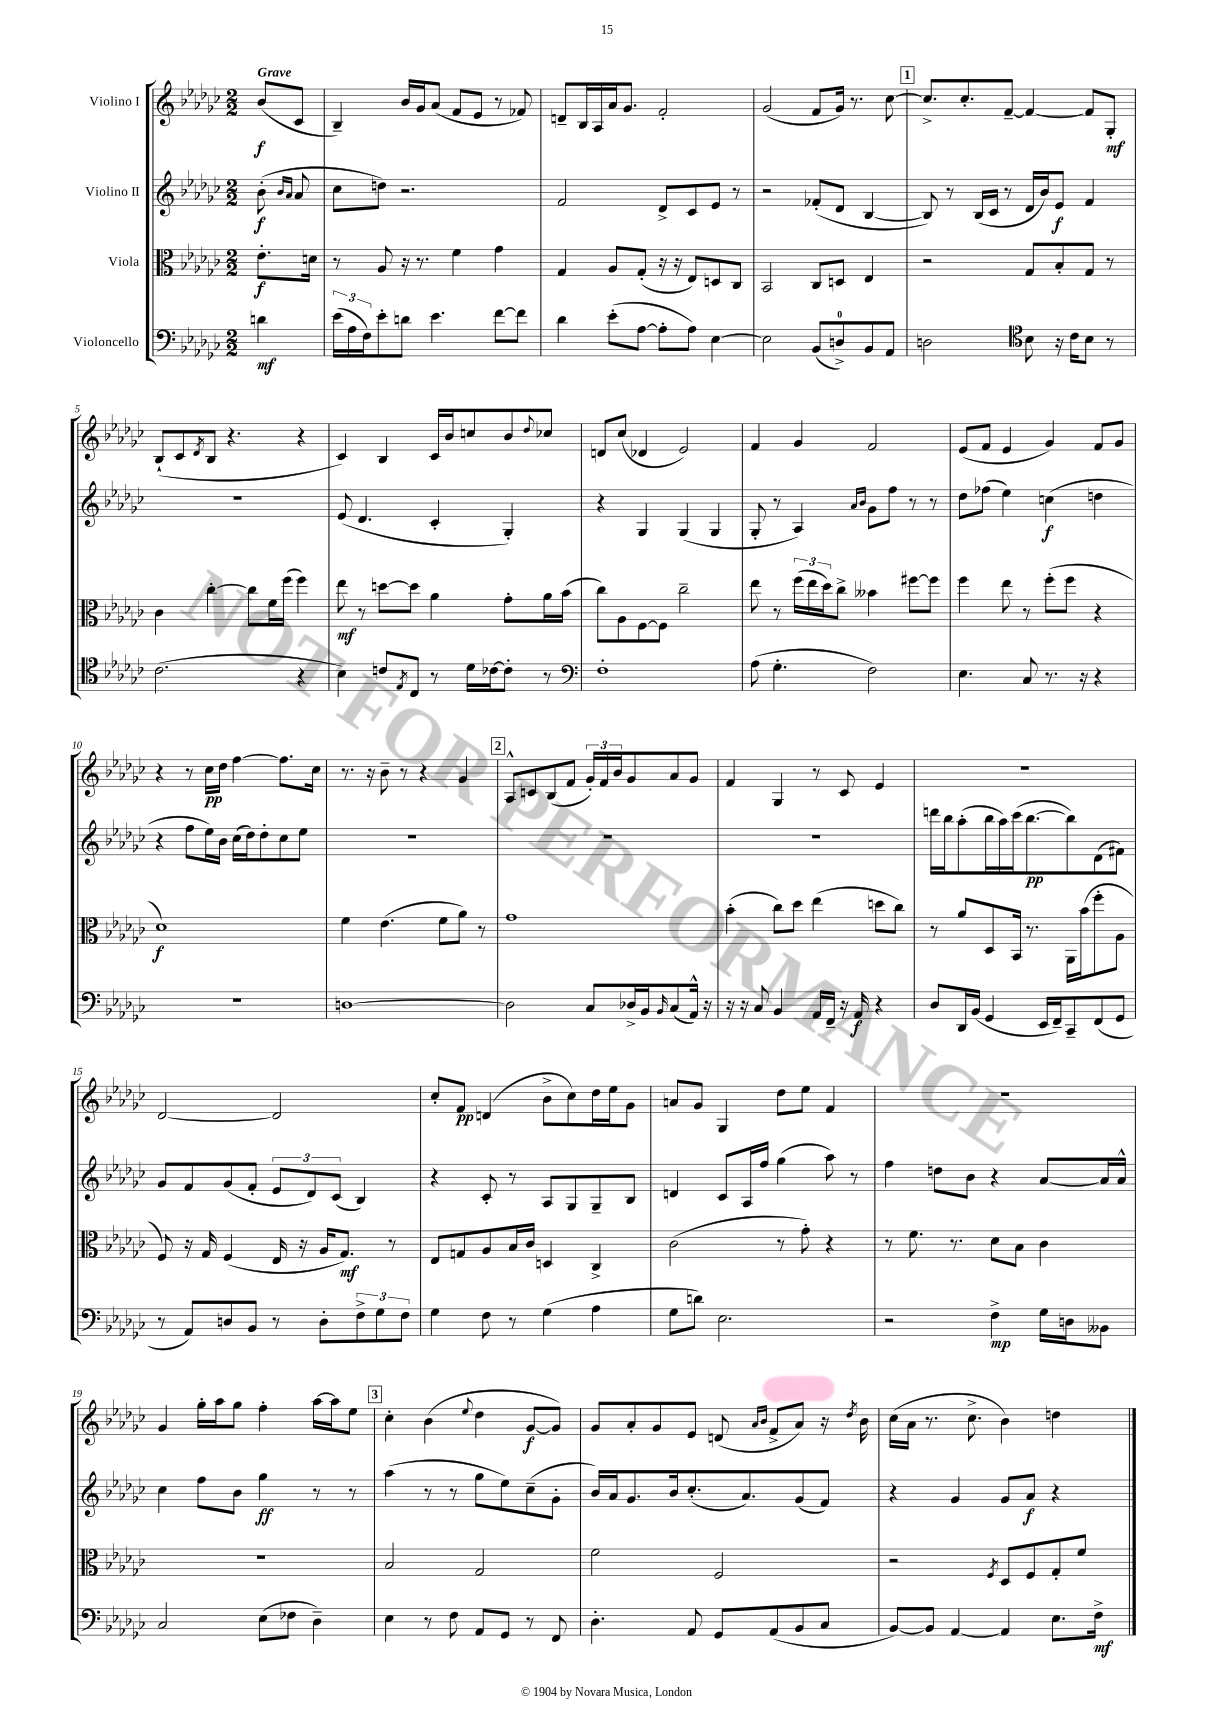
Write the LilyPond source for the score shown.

<<
\new StaffGroup <<
\new Staff = "s0" \with { instrumentName = "Violino I" } {
    \clef treble \key ges \major \numericTimeSignature \time 2/2 \partial 4 \tempo "Grave"
    bes'8\f( ces'8 |
    bes4--) bes'16 ges'16 aes'8( f'8 ees'8 r8 fes'8) |
    d'8-- bes16 aes16 aes'16 ges'8. f'2-. |
    ges'2( f'8 ges'16) r8. ces''8~ |
    \mark \markup { \box "1" } ces''8.-> ces''8.-. f'8~-- f'4~ f'8 ges8-.\mf |
    bes8-!( ces'8 \acciaccatura { des'8 } bes8 r4. r4 |
    ces'4) bes4 ces'16 bes'16 c''8 bes'8 \appoggiatura { des''8 } ces''8 |
    d'8 ces''8( des'4 ees'2) |
    f'4 ges'4 f'2 |
    ees'8( f'8 ees'4 ges'4) f'8 ges'8 |
    r4 r8 ces''16\pp des''16 f''4~ f''8. ces''16 |
    r8. r16 bes'8-- r8 r4 ges'4 |
    \mark \markup { \box "2" } aes8-^ c'8 bes8( f'8 \tuplet 3/2 { ges'16-.) f'16 bes'16 } ges'8 aes'8 ges'8 |
    f'4 ges4 r8 ces'8 ees'4 |
    r1 |
    des'2~ des'2 |
    ces''8-. f'8\pp d'4( bes'8-> ces''8) des''16 ees''16 ges'8 |
    a'8 ges'8 ges4 des''8 ees''8 f'4 |
    R1 |
    ges'4 ges''16-. aes''16 ges''8 f''4-. aes''16~ aes''16 ees''8 |
    \mark \markup { \box "3" } ces''4-. bes'4( \appoggiatura { ees''8 } des''4 ges'8~\f ges'8) |
    ges'8 aes'8-. ges'8 ees'8 d'8( \grace { aes'16 bes'16 } f'8-> aes'8) r16 \acciaccatura { des''8 } bes'16 |
    ces''16( aes'16 r8. ces''8.-> bes'4) d''4 \bar "|." |
}
\new Staff = "s1" \with { instrumentName = "Violino II" } {
    \clef treble \key ges \major \numericTimeSignature \time 2/2 \partial 4
    bes'8-.\f( \grace { bes'16 aes'16 } aes'8 |
    ces''8 d''8) r2. |
    f'2 des'8-> ces'8 ees'8 r8 |
    r2 fes'8-.( des'8 bes4~ |
    \mark \markup { \box "1" } bes8) r8 bes16( ces'16 r8 des'16 bes'16) ees'8\f f'4 |
    R1 |
    ees'8( des'4. ces'4-. ges4-.) |
    r4 ges4 ges4( ges4 |
    ges8-. r8 aes4) \grace { aes'16 bes'16 } ges'8 f''8 r8 r8 |
    des''8 fes''8( ees''4) c''4\f( d''4 |
    r4 f''8 ees''16) bes'16 ces''16( des''16) des''8-. ces''8 ees''8 |
    R1 |
    \mark \markup { \box "2" } R1 |
    R1 |
    d'''16 bes''16 aes''8-.( bes''16 aes''16) ces'''16( bes''8.~\pp bes''8) des'8( fis'8) |
    ges'8 f'8 ges'8( f'8-. \tuplet 3/2 { ees'8 des'8) ces'8( } bes4) |
    r4 ces'8-. r8 aes8 ges8 ges8-- bes8 |
    d'4 ces'8 aes16 f''16 ges''4( aes''8) r8 |
    f''4 d''8 bes'8 r4 aes'8~ aes'16 aes'16-^ |
    ces''4 f''8 bes'8 ges''4\ff r8 r8 |
    \mark \markup { \box "3" } aes''4( r8 r8 ges''8 ees''8) ces''8--( ges'8-. |
    bes'16) aes'16 ges'8. bes'16 ces''8.-.( aes'8.) ges'8( f'8) |
    r4 ges'4 ges'8 aes'8\f r4 \bar "|." |
}
\new Staff = "s2" \with { instrumentName = "Viola" } {
    \clef alto \key ges \major \numericTimeSignature \time 2/2 \partial 4
    ees'8.-.\f d'16 |
    r8 aes8 r16 r8. f'4 ges'4 |
    ges4 aes8 ges8-.( r16 r16 ees8) d8 ces8 |
    bes,2 ces8 d8 ees4 |
    \mark \markup { \box "1" } r2 ges8 bes8-. ges8 r8 |
    ces'4 ces''4~-. ces''8 f'16 f''16( f''4) |
    ees''8\mf r8 d''8~ d''8 aes'4 ges'8-. aes'16 bes'16( |
    ces''8) aes8 f8~ f8 ces''2-- |
    ees''8 r8 \tuplet 3/2 { f''16( ees''16 des''16) } ces''8-> beses'4 fis''8~ fis''8 |
    f''4 ees''8 r8 f''8-.( f''8 r4 |
    des'1\f) |
    f'4 ees'4.( f'8 aes'8) r8 |
    \mark \markup { \box "2" } ges'1 |
    bes'4-.( ces''8) des''8 ees''4( d''8 ces''8) |
    r8 aes'8 des8 bes,16 r8. aes,16 bes'16( f''8-. aes8 |
    f8) r16 ges16 f4( ees16 r16 aes16 ges8.\mf) r8 |
    ees8 g8 aes8 bes16 ces'16 d4 ces4-> |
    ces'2( r8 ges'8-.) r4 |
    r8 f'8. r8. des'8 bes8 ces'4 |
    R1 |
    \mark \markup { \box "3" } bes2 ges2 |
    f'2 f2 |
    r2 \acciaccatura { f8 } des8 f8 ges8-. f'8 \bar "|." |
}
\new Staff = "s3" \with { instrumentName = "Violoncello" } {
    \clef bass \key ges \major \numericTimeSignature \time 2/2 \partial 4
    d'4\mf |
    \tuplet 3/2 { ees'16( aes16 f16) } ees'8-. d'8 ees'4. f'8~ f'8 |
    des'4 ees'8-.( aes8~ aes8-. aes8) ees4~ |
    ees2 bes,8( d8-0->) bes,8 aes,8 |
    \mark \markup { \box "1" } d2 \clef tenor bes8 r16 ces'16 bes8 r8 |
    ces'2.( r4 |
    bes4) c'8 \acciaccatura { ees8 } ces8 r8 des'16 ces'16~ ces'8-. r8 |
    \clef bass f1-. |
    aes8( ges4.-. f2) |
    ees4. ces8 r8. r16 r4 |
    R1 |
    d1~ |
    \mark \markup { \box "2" } d2 ces8 des16-> bes,16 \grace { bes,16 } ces8( aes,16-^) r16 |
    r16 r16 ces8 bes,4 aes,16 f,16-- r16 aes,16\f r4 |
    des8 des,16 bes,16( ges,4 ees,16 f,16--) ces,8-- f,8( ges,8 |
    r8 aes,8) d8 bes,8 r8 d8-. \tuplet 3/2 { f8-> ges8 f8 } |
    ges4 f8 r8 ges4( aes4 |
    ges8 d'8) ees2. |
    r2 f4->\mp ges16 d16 beses,8 |
    ces2 ees8( fes8 des4--) |
    \mark \markup { \box "3" } ees4 r8 f8 aes,8 ges,8 r8 f,8 |
    des4.-. aes,8 ges,8 aes,8( bes,8 ces8 |
    bes,8~) bes,8 aes,4~ aes,4 ees8. f16->\mf \bar "|." |
}
>>
>>
